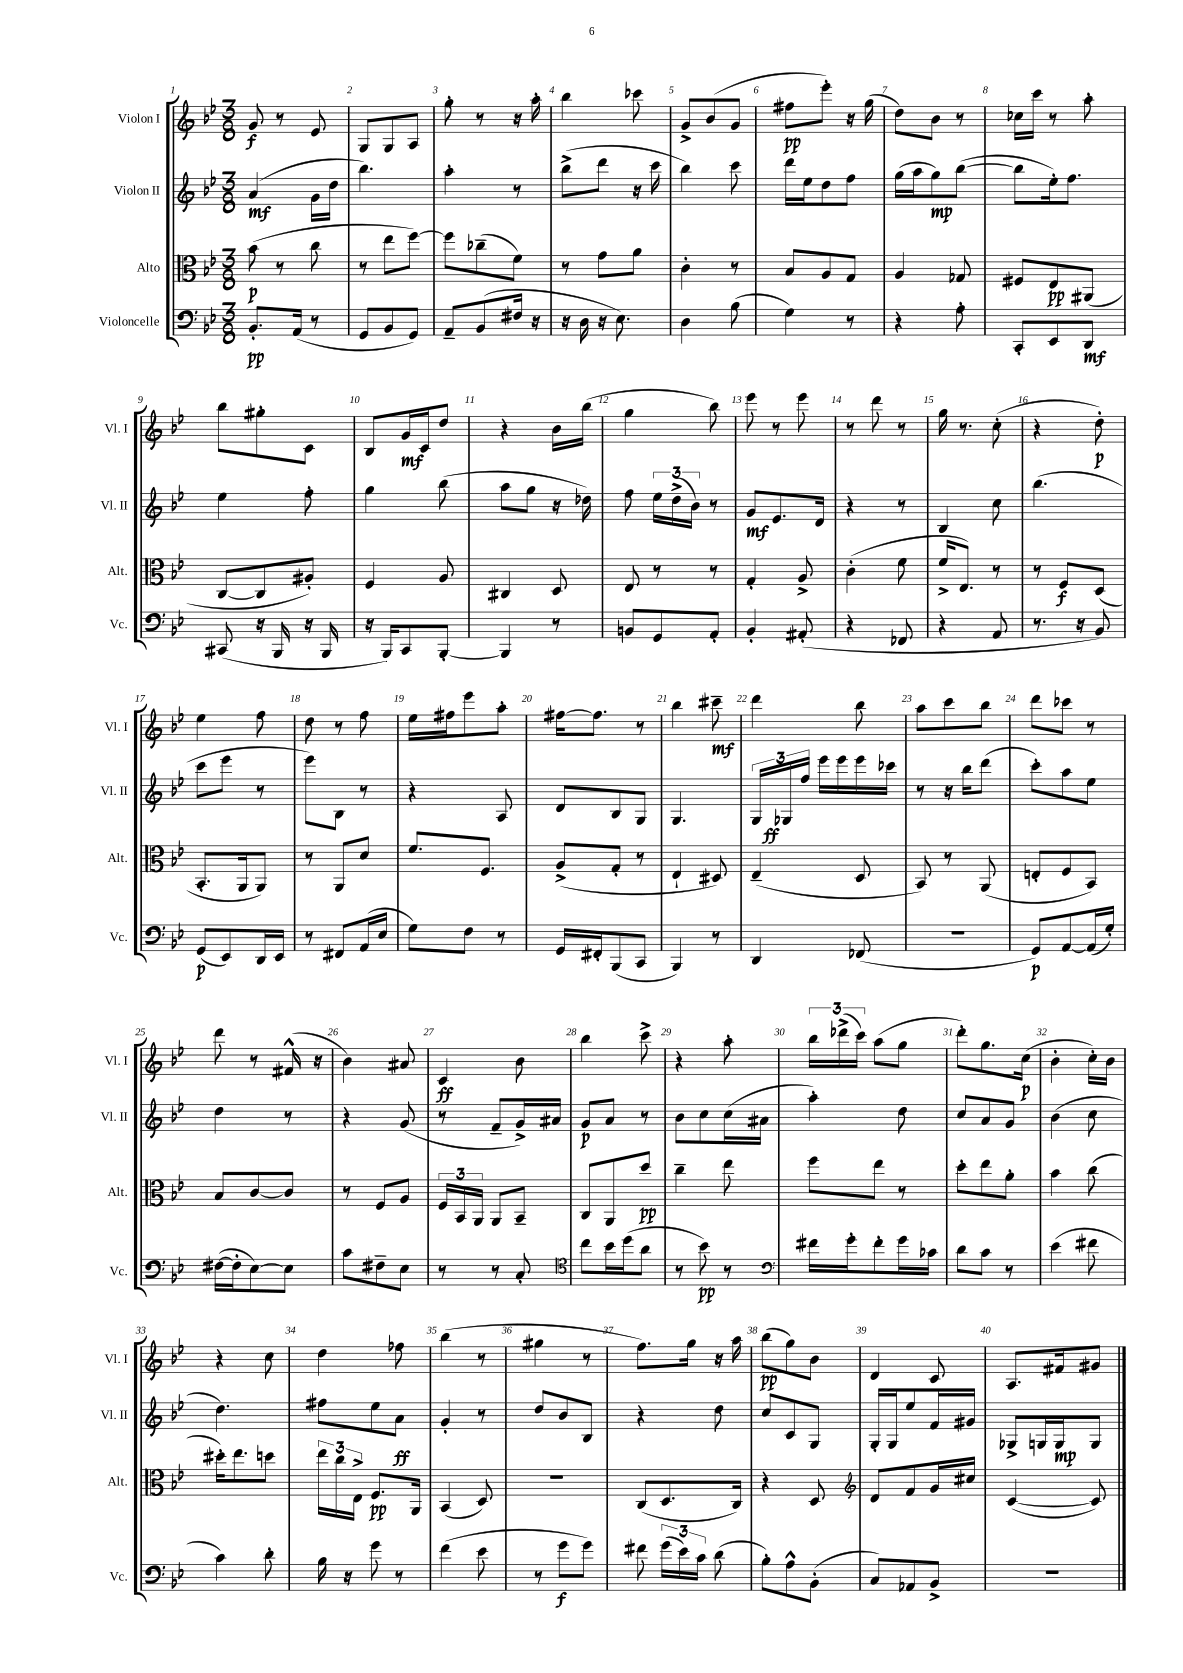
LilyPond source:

<<
\new StaffGroup <<
\new Staff = "s0" \with { instrumentName = "Violon I" shortInstrumentName = "Vl. I" } {
    \clef treble \key bes \major \numericTimeSignature \time 3/8
    \autoBeamOff g'8\f r8 ees'8 |
    g8[ g8 a8] |
    g''8-. r8 r16 a''16-. |
    bes''4 ces'''8 |
    g'8[-> bes'8( g'8] |
    fis''8[\pp ees'''8]-.) r16 g''16( |
    d''8[) bes'8] r8 |
    ces''16[ c'''16] r8 a''8-. |
    bes''8[ gis''8-. c'8] |
    bes8[ g'16\mf c'16 d''8] |
    r4 bes'16[ bes''16]( |
    g''4 bes''8) |
    ees'''8 r8 ees'''8 |
    r8 d'''8 r8 |
    g''16 r8. c''8-.( |
    r4 d''8-.\p) |
    ees''4 f''8 |
    d''8 r8 f''8 |
    ees''16[ fis''16 ees'''8 a''8]-. |
    fis''16[~ fis''8.] r8 |
    bes''4 cis'''8--\mf |
    d'''4 bes''8 |
    a''8[ c'''8 bes''8] |
    d'''8[ ces'''8] r8 |
    d'''8 r8 fis'16-^( r16 |
    bes'4) ais'8 |
    c'4\ff bes'8 |
    bes''4 c'''8-> |
    r4 a''8-. |
    \tuplet 3/2 { bes''16[ des'''16->( c'''16]) } a''8[( g''8] |
    d'''8[-.) g''8. c''16]\p( |
    bes'4-. c''16[-.) bes'16] |
    r4 c''8 |
    d''4 fes''8 |
    bes''4( r8 |
    gis''4 r8 |
    f''8.[) g''16] r16 a''16 |
    bes''8[\pp( g''8) bes'8] |
    d'4 c'8 |
    a8.[ fis'16 gis'8] \bar "|." |
}
\new Staff = "s1" \with { instrumentName = "Violon II" shortInstrumentName = "Vl. II" } {
    \clef treble \key bes \major \numericTimeSignature \time 3/8
    \autoBeamOff a'4\mf( g'16[ d''16] |
    bes''4.) |
    a''4-. r8 |
    bes''8[->( d'''8] r16 c'''16 |
    bes''4) c'''8 |
    d'''16[ ees''16 d''8 f''8] |
    g''16[( a''16 g''8\mp) bes''8]~( |
    bes''8[ ees''16-.) f''8.] |
    ees''4 f''8-. |
    g''4 bes''8( |
    a''8[ g''8] r16 des''16) |
    f''8 \tuplet 3/2 { ees''16[ d''16->( bes'16]) } r8 |
    g'8[\mf ees'8. d'16] |
    r4 r8 |
    bes4 c''8 |
    bes''4.( |
    c'''8[ ees'''8] r8 |
    ees'''8[) bes8] r8 |
    r4 a8 |
    d'8[ bes8 g8] |
    g4. |
    \tuplet 3/2 { g16[ ges16\ff f''16] } ees'''16[ ees'''16 ees'''16 ces'''16] |
    r8 r16 bes''16[ d'''8]( |
    c'''8[-.) a''8 ees''8] |
    d''4 r8 |
    r4 g'8( |
    r8 f'8[-- g'16->) ais'16] |
    g'8[\p a'8] r8 |
    bes'8[ c''8 c''16( ais'16] |
    a''4-.) d''8 |
    c''8[ a'8 g'8] |
    bes'4( c''8 |
    d''4.) |
    fis''8[ ees''8 a'8]\ff |
    g'4-. r8 |
    d''8[ bes'8 bes8] |
    r4 d''8 |
    c''8[ c'8 g8] |
    g16[-. g16 ees''8 f'16 gis'16] |
    ges8[-> g16 g16\mp g8] \bar "|." |
}
\new Staff = "s2" \with { instrumentName = "Alto" shortInstrumentName = "Alt." } {
    \clef alto \key bes \major \numericTimeSignature \time 3/8
    \autoBeamOff bes'8\p( r8 c''8 |
    r8 ees''8[ f''8]~) |
    f''8[ ces''8--( f'8]) |
    r8 g'8[ a'8] |
    c'4-. r8 |
    bes8[ a8 g8] |
    a4 ges8 |
    fis8[ ees8\pp ais,8]( |
    c8[~ c8 ais8]-.) |
    f4 a8 |
    cis4 d8 |
    ees8 r8 r8 |
    g4-. a8-> |
    c'4-.( f'8 |
    f'16[-> ees8.]) r8 |
    r8 f8[\f d8]( |
    bes,8.[-. a,16 a,8]) |
    r8 a,8[ d'8] |
    f'8.[ f8.] |
    a8[->( g8]-. r8 |
    ees4-! dis8) |
    ees4--( d8 |
    bes,8) r8 a,8( |
    e8[-. f8 bes,8]) |
    bes8[ c'8~ c'8] |
    r8 f8[ a8] |
    \tuplet 3/2 { f16[ bes,16 a,16] } a,8[ bes,8]-- |
    c8[ a,8 d''8]\pp |
    c''4-- ees''8 |
    f''8[ ees''8] r8 |
    d''8[-. ees''8 a'8]-. |
    bes'4 c''8( |
    dis''16[-.) ees''8. d''8] |
    \tuplet 3/2 { ees''16[ c''16 ees16]-> } f8.[\pp a,16] |
    bes,4( d8) |
    R4. |
    c8[( d8. c16]) |
    r4 d8 |
    \clef treble d'8[ f'8 g'16 cis''16] |
    c'4~( c'8) \bar "|." |
}
\new Staff = "s3" \with { instrumentName = "Violoncelle" shortInstrumentName = "Vc." } {
    \clef bass \key bes \major \numericTimeSignature \time 3/8
    \autoBeamOff bes,8.[-.\pp a,16]( r8 |
    g,8[ bes,8 g,8]) |
    a,8[-- bes,8( fis16] r16 |
    r16 d16 r16 ees8.) |
    d4 bes8( |
    g4) r8 |
    r4 a8-. |
    c,8[-. ees,8 d,8]\mf |
    cis,8( r16 bes,,16 r16 bes,,16 |
    r16 bes,,16[) c,8 bes,,8]~-. |
    bes,,4 r8 |
    b,8[ g,8 a,8]-. |
    bes,4-. ais,8-.( |
    r4 fes,8 |
    r4 a,8 |
    r8. r16 bes,8) |
    g,8[\p( ees,8) d,16 ees,16] |
    r8 fis,8[ a,16( ees16] |
    g8[) f8] r8 |
    g,16[ fis,16-. bes,,8( c,8] |
    bes,,4) r8 |
    d,4 fes,8( |
    R4. |
    g,8[\p) a,8~ a,16( g16]-.) |
    fis16[~( fis16-. ees8~) ees8] |
    c'8[ fis8-- ees8] |
    r8 r8 c8-. |
    \clef tenor c''8[ bes'16 d''16( a'8] |
    r8 bes'8\pp) r8 |
    \clef bass fis'16[ g'16-. fis'8-. g'16 ces'16] |
    d'8[ c'8] r8 |
    ees'4( fis'8 |
    c'4) d'8-. |
    bes16 r16 g'8 r8 |
    f'4( ees'8 |
    r8 g'8[\f g'8]) |
    fis'8 \tuplet 3/2 { g'16[( ees'16) c'16] } d'8( |
    bes8[-.) a8-^ bes,8]-.( |
    c8[) aes,8 bes,8]-> |
    R4. \bar "|." |
}
>>
>>
\layout { \context { \Score \override BarNumber.break-visibility = ##(#f #t #t) barNumberVisibility = #all-bar-numbers-visible } }
